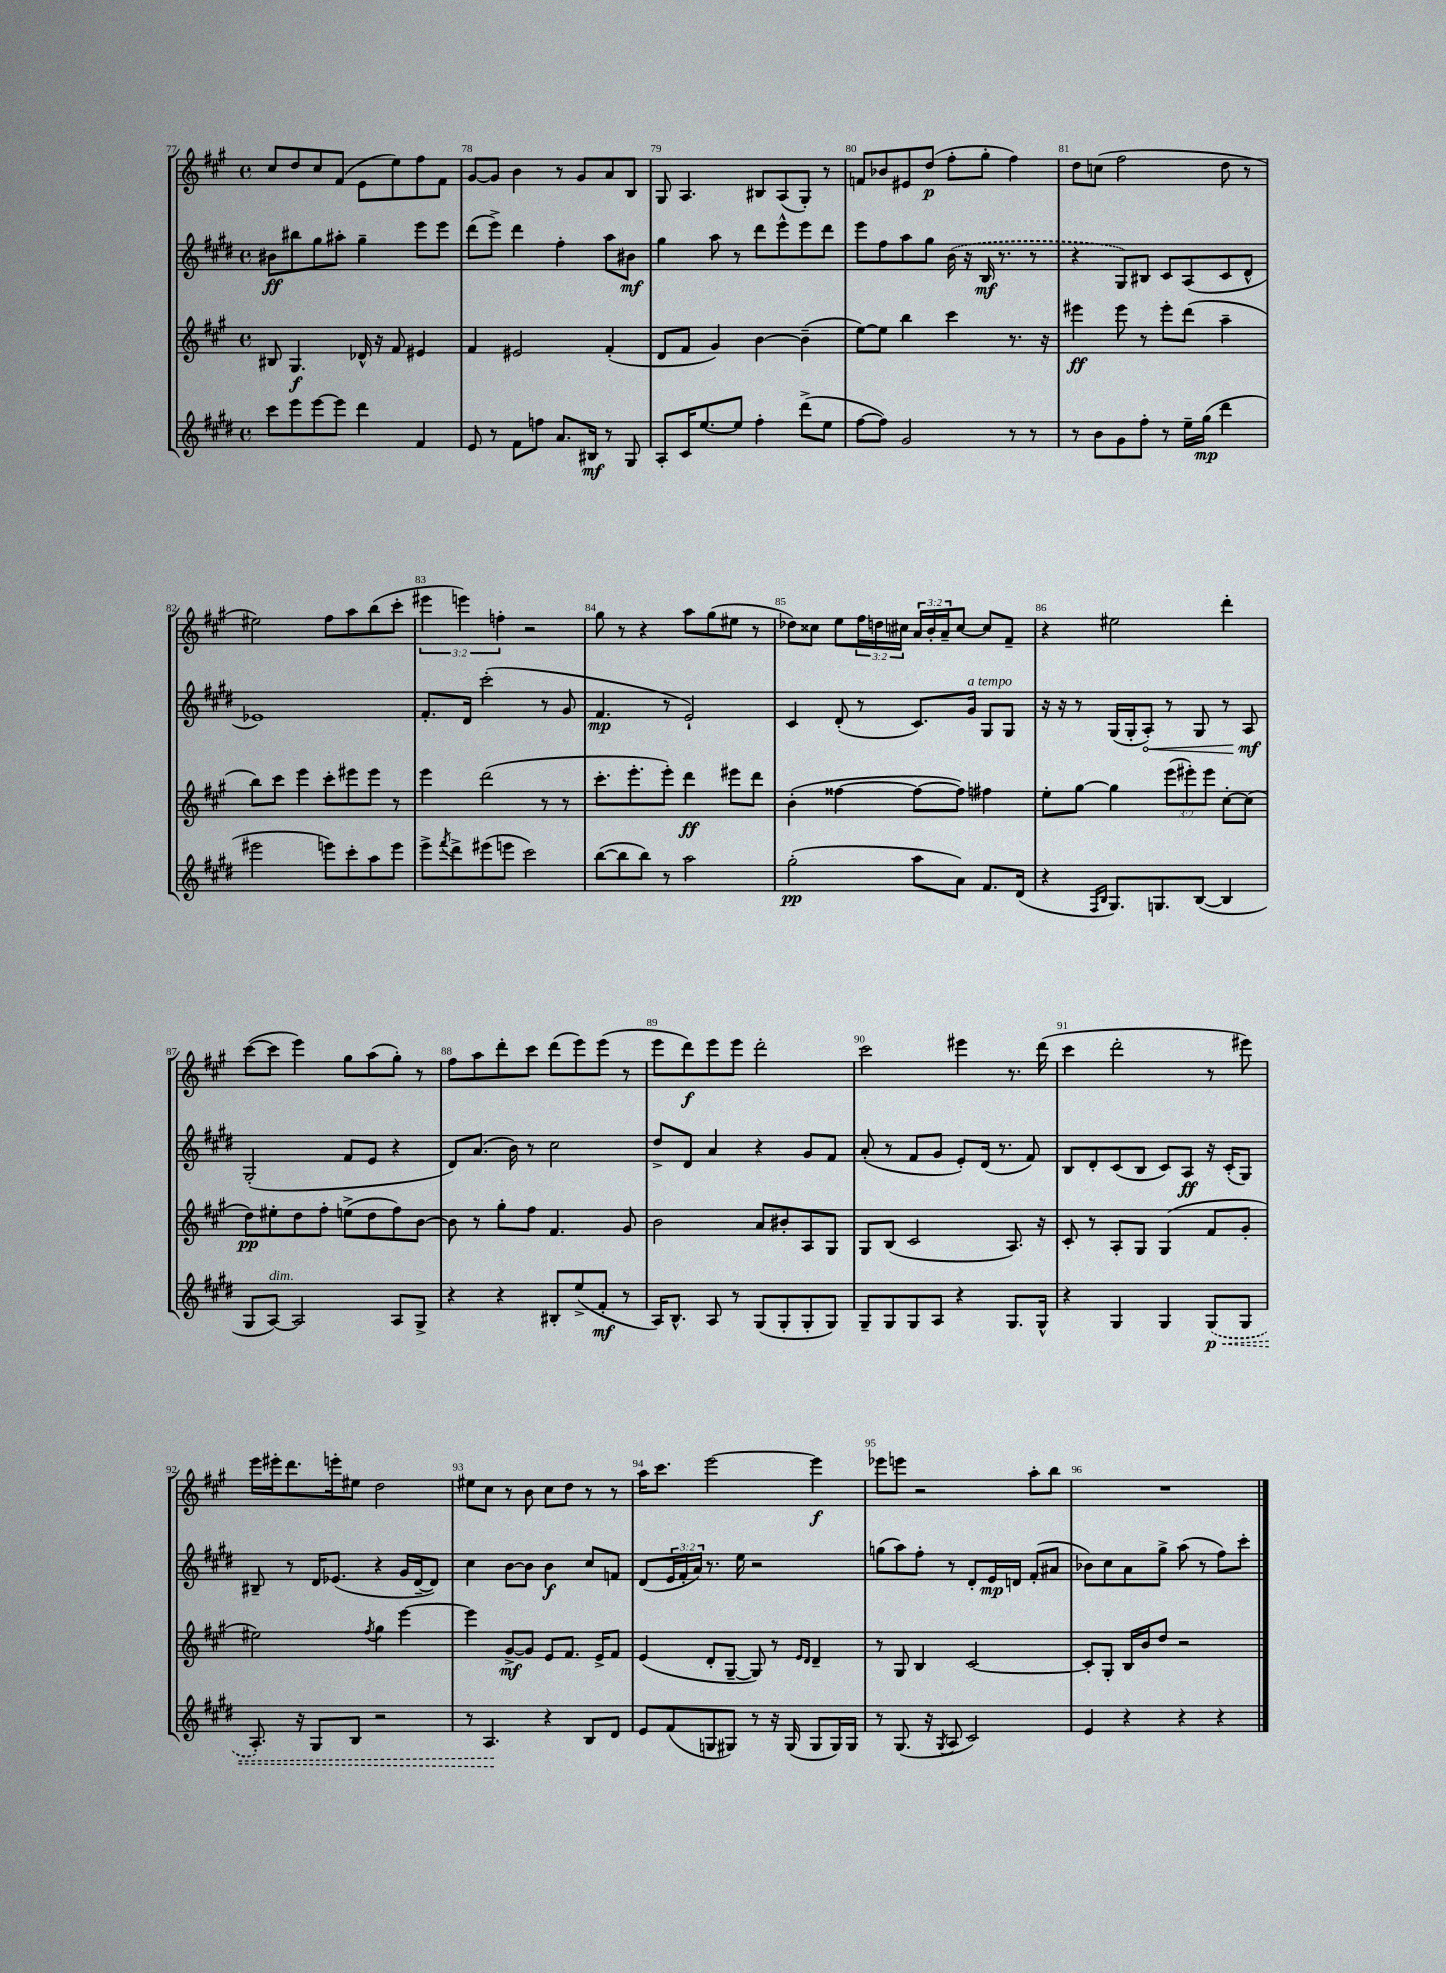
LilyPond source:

<<
\new StaffGroup <<
\new Staff = "s0" {
    \clef treble \key a \major \defaultTimeSignature \time 4/4 \override Staff.TupletNumber.text = #tuplet-number::calc-fraction-text
    cis''8 d''8 cis''8 fis'8( e'8 e''8) fis''8 fis'8 |
    gis'8~ gis'8 b'4 r8 gis'8 a'8 b8 |
    gis8 a4. bis8 a8( gis8-.) r8 |
    f'8 bes'8 eis'8 d''8\p( fis''8-. gis''8-. fis''4) |
    d''8 c''8( fis''2 d''8 r8 |
    eis''2) fis''8 a''8 b''8( cis'''8-. |
    \tuplet 3/2 { eis'''4 e'''4) f''4-. } r2 |
    gis''8 r8 r4 a''8 gis''8( eis''8 r8 |
    des''8) cisis''8 e''8 \tuplet 3/2 { fis''16 d''16 cis''16 } \tuplet 3/2 { a'16 b'16-. a'16-- } cis''8~ cis''8 fis'8-- |
    r4 eis''2 d'''4-. |
    cis'''8~( cis'''8 e'''4) gis''8 a''8( gis''8-.) r8 |
    fis''8 a''8 d'''8-. cis'''8 d'''8( e'''8) e'''8( r8 |
    e'''8 d'''8\f) e'''8 e'''8 d'''2-. |
    cis'''2 eis'''4 r8. d'''16( |
    cis'''4 d'''2-. r8 eis'''8) |
    e'''16 eis'''16-. d'''8. e'''16-. eis''8 d''2 |
    eis''8 cis''8 r8 b'8 cis''8 d''8 r8 r8 |
    a''16 cis'''8. e'''2~ e'''4\f |
    ees'''8 e'''8 r2 a''8-. b''8 |
    R1 \bar "|." |
}
\new Staff = "s1" {
    \clef treble \key e \major \defaultTimeSignature \time 4/4 \override Staff.TupletNumber.text = #tuplet-number::calc-fraction-text
    bis'8\ff bis''8 gis''8 ais''8-. gis''4-- e'''8 e'''8 |
    dis'''8( e'''8->) dis'''4 fis''4-. a''8 bis'8\mf |
    gis''4 a''8 r8 dis'''8 e'''8-^ e'''8 dis'''8 |
    e'''8 fis''8 a''8 gis''8 \once \slurDashed b'16( r16 b16\mf r8. r8 |
    r4 gis8) bis8 cis'8 a8( cis'8 dis'8-^ |
    ees'1) |
    fis'8.-. dis'16 cis'''2-.( r8 gis'8 |
    fis'4.\mp r8 e'2-!) |
    cis'4 dis'8-.( r8 cis'8.) gis'16^\markup { \italic "a tempo" } gis8 gis8 |
    r16 r16 r8 gis16( gis16-. \once \override Hairpin.circled-tip = ##t a8-.\<) r8 gis8 r8 a8\mf\! |
    gis2-.( fis'8 e'8 r4 |
    dis'8) a'8.( b'16) r8 cis''2 |
    dis''8-> dis'8 a'4 r4 gis'8 fis'8 |
    a'8-.( r8 fis'8 gis'8 e'8-.) dis'16( r8. fis'8) |
    b8 dis'8-. cis'8( b8 cis'8) a8\ff r16 cis'16-.( gis8) |
    bis8-- r8 dis'16 ees'8.( r4 gis'16 dis'16~-- dis'8) |
    cis''4 b'8~ b'8 b'4\f cis''8 f'8 |
    dis'8( \tuplet 3/2 { e'16 fis'16-. a'16) } r8. e''16 r2 |
    g''8( a''8) fis''8-. r8 dis'8-. e'16\mp d'16 fis'8-.( ais'8 |
    bes'8) cis''8 a'8 gis''8-> a''8( r8 fis''8) cis'''8-. \bar "|." |
}
\new Staff = "s2" {
    \clef treble \key a \major \defaultTimeSignature \time 4/4 \override Staff.TupletNumber.text = #tuplet-number::calc-fraction-text
    bis8 gis4.\f des'16-^ r16 fis'8 eis'4 |
    fis'4 eis'2 fis'4-.( |
    d'8 fis'8 gis'4) b'4~ b'4--( |
    e''8~) e''8 b''4 cis'''4 r8. r16 |
    eis'''4\ff eis'''8 r8 eis'''8-. d'''8( a''4-- |
    b''8) cis'''8 e'''4 cis'''8-. eis'''8 eis'''8 r8 |
    e'''4 d'''2( r8 r8 |
    cis'''8.-. e'''8.-. e'''8-.) d'''4\ff eis'''8 d'''8 |
    b'4-.( fisis''4~ fisis''8~ fisis''8) fis''4 |
    e''8-. gis''8~ gis''4 \tuplet 3/2 { e'''8( eis'''8-.) eis'''8 } cis''8~-. cis''8( |
    d''8\pp) eis''8-. d''8 fis''8-. e''8->( d''8 fis''8) b'8~ |
    b'8 r8 gis''8-. fis''8 fis'4. gis'8 |
    b'2 a'8 bis'8-. a8 gis8 |
    gis8 b8( cis'2 a8.) r16 |
    cis'8-. r8 a8-. gis8 gis4( fis'8 gis'8-. |
    eis''2) \acciaccatura { fis''8 } gis''4 e'''4~ |
    e'''4 gis'8~->\mf gis'8 e'8 fis'8. e'16-> fis'8 |
    e'4( d'8-. gis8~-- gis8) r8 \grace { e'16 d'16 } d'4-- |
    r8 gis8 b4 cis'2~ |
    cis'8-. gis8-. b16 b'16 d''8 r2 \bar "|." |
}
\new Staff = "s3" {
    \clef treble \key e \major \defaultTimeSignature \time 4/4
    cis'''8 e'''8 e'''8~ e'''8 dis'''4 fis'4 |
    e'8 r8 fis'8 f''8 a'8. bis16\mf r8 gis8 |
    a8-. cis'16 e''8.~ e''8 fis''4-. dis'''8->( e''8 |
    fis''8~ fis''8) gis'2 r8 r8 |
    r8 b'8 gis'8 fis''8-. r8 e''16-- gis''16\mp( dis'''4 |
    eis'''2 e'''8) cis'''8-. a''8 e'''8 |
    e'''8-> \acciaccatura { fis'''8 } dis'''8-> eis'''8( e'''8 cis'''2) |
    b''8~( b''8 b''8) r8 a''2 |
    gis''2-.\pp( a''8 a'8) fis'8. dis'16( |
    r4 \grace { fis16 b16 } gis8.) g8. b8~( b4 |
    gis8 a8~^\markup { \italic "dim." }) a2 a8 gis8-> |
    r4 r4 bis8-. e''8->( fis'8-.\mf r8 |
    a16) b8.-^ a8 r8 gis8( gis8-. gis8-. gis8) |
    gis8-- gis8 gis8 a8 r4 gis8. gis16-^ |
    r4 gis4 gis4 \once \override Hairpin.style = #'dashed-line \once \slurDashed gis8\p\<( gis8 |
    a8.-.) r16 gis8 b8 r2 |
    r8 a4.\! r4 b8 dis'8 |
    e'8 fis'8( g8 gis8) r8 r16 gis16( gis8 gis16) gis16 |
    r8 gis8.( r16 \acciaccatura { gis8 } a8 cis'2) |
    e'4 r4 r4 r4 \bar "|." |
}
>>
>>
\layout { \context { \Score currentBarNumber = #77 \override BarNumber.break-visibility = ##(#f #t #t) barNumberVisibility = #all-bar-numbers-visible } }
